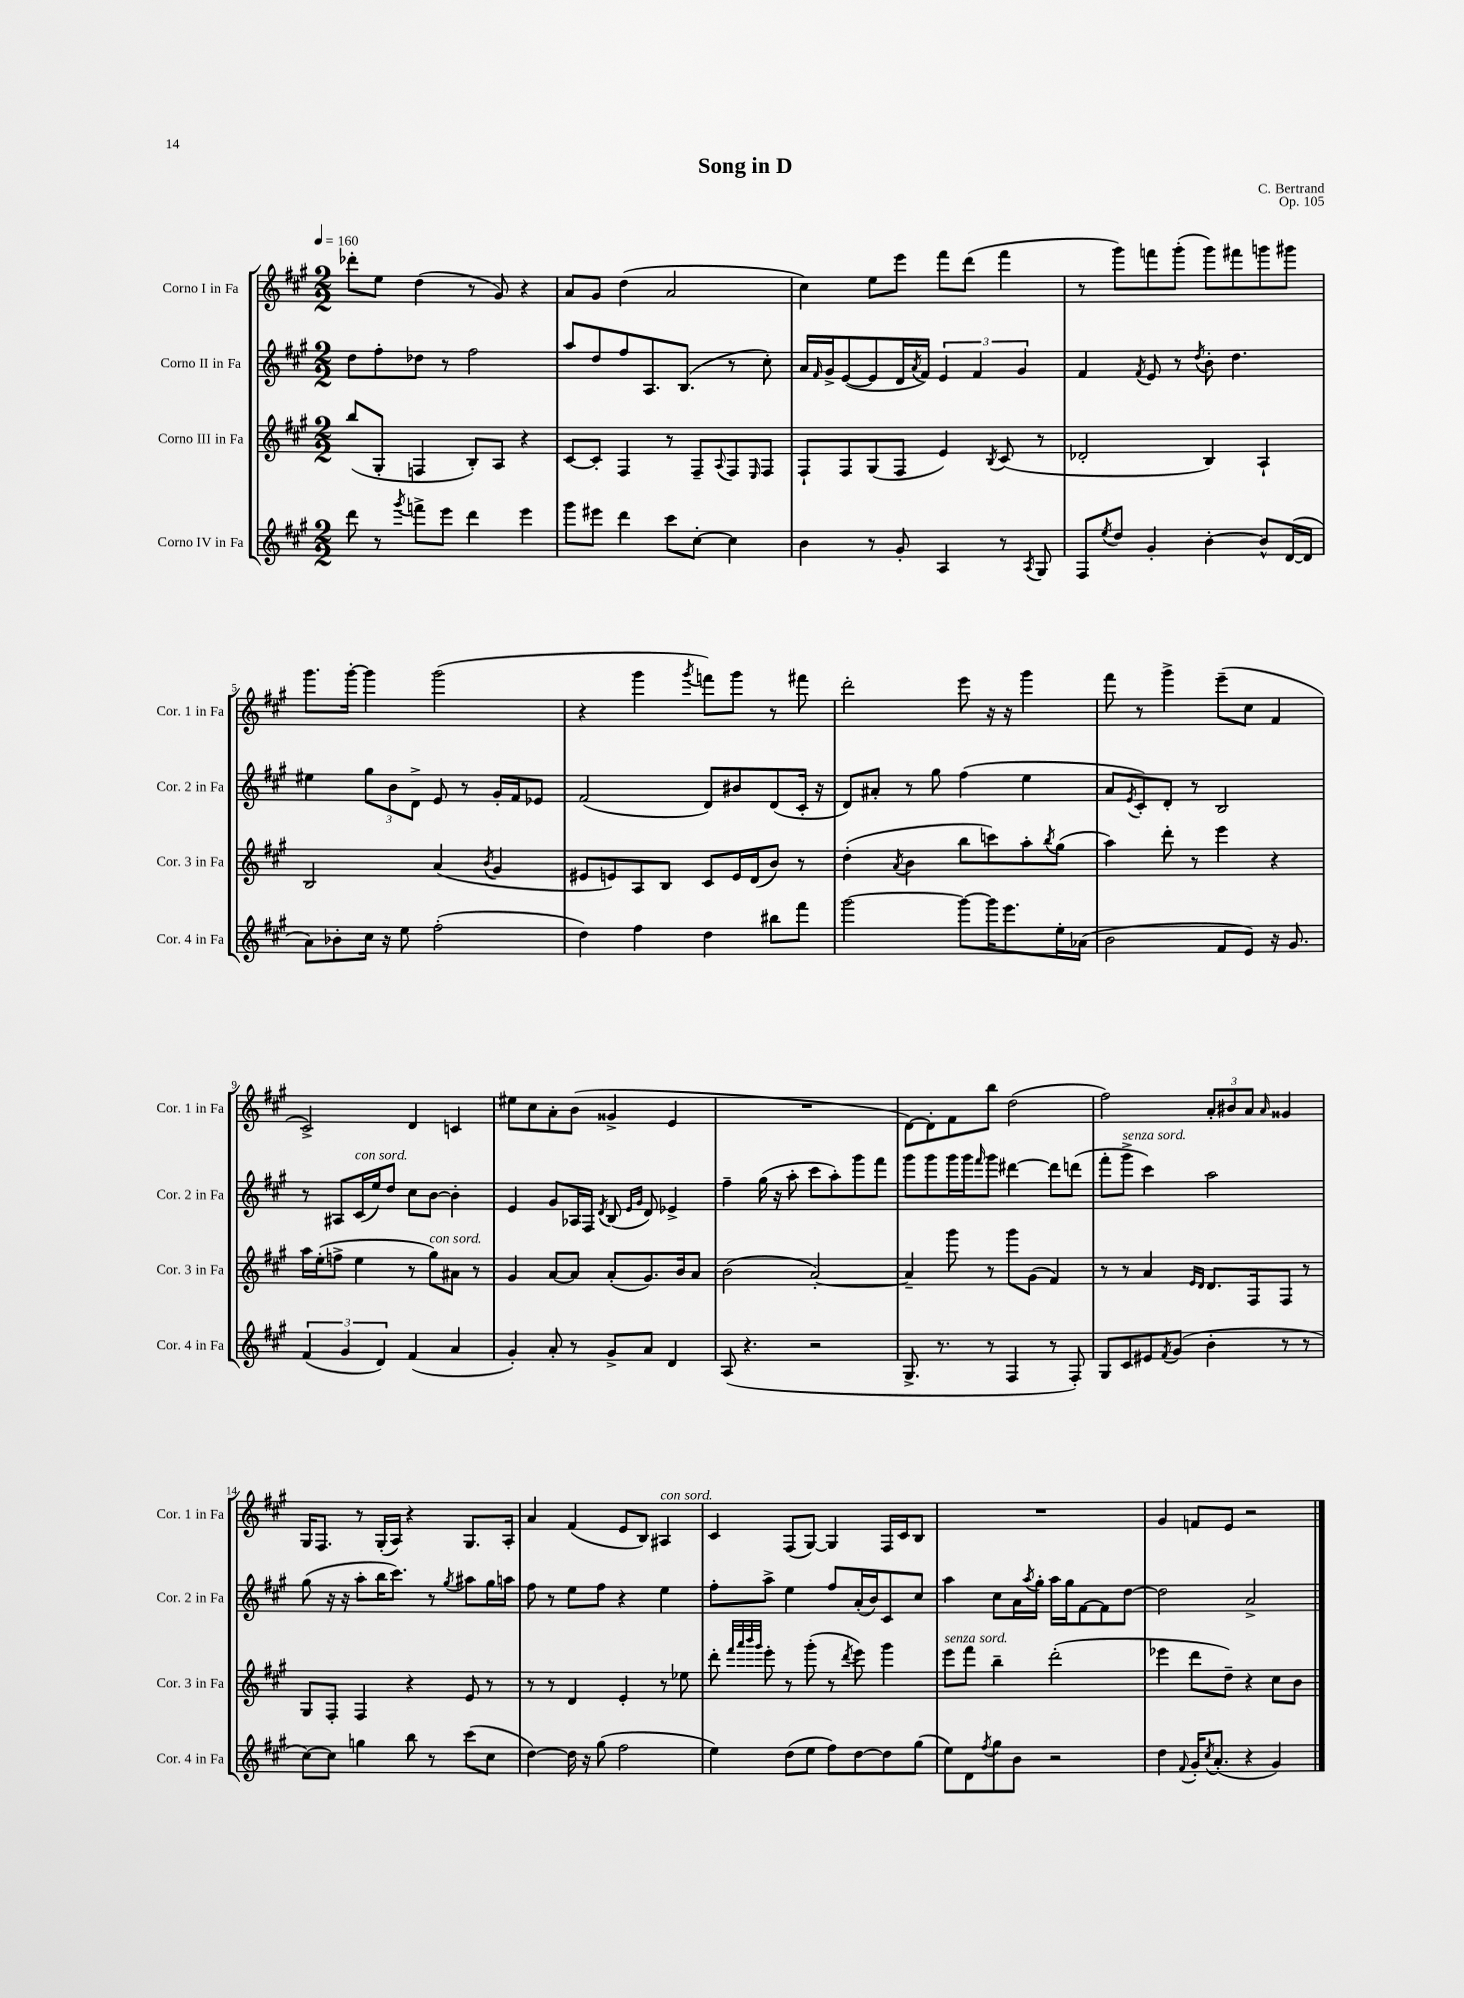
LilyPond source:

\header { title = "Song in D" composer = "C. Bertrand" opus = "Op. 105" }
<<
\new StaffGroup <<
\new Staff = "s0" \with { instrumentName = "Corno I in Fa" shortInstrumentName = "Cor. 1 in Fa" } {
    \clef treble \key a \major \numericTimeSignature \time 2/2 \tempo 4 = 160
    des'''8-. e''8 d''4( r8 gis'8) r4 |
    a'8 gis'8 d''4( a'2 |
    cis''4) e''8 e'''8 fis'''8 d'''8( fis'''4 |
    r8 gis'''8) f'''8 gis'''8-.( gis'''8) fis'''8 g'''8 gis'''8 |
    gis'''8. gis'''16~-. gis'''4 gis'''2( |
    r4 gis'''4 \acciaccatura { gis'''8 } f'''8) gis'''8 r8 fis'''8 |
    d'''2-. e'''8 r16 r16 gis'''4 |
    fis'''8 r8 gis'''4-> e'''8--( cis''8 fis'4 |
    cis'2->) d'4 c'4 |
    eis''8 cis''8 a'8-. b'8( gisis'4-> e'4 |
    R1 |
    d'8~) d'8-. fis'8 b''8 d''2( |
    fis''2) \tuplet 3/2 { a'8-. bis'8 a'8 } \grace { a'16 } gisis'4 |
    gis16 fis8. r8 gis16-.( a16) r4 gis8. a16-. |
    a'4 fis'4( e'8 b8) ais4^\markup { \italic "con sord." } |
    cis'4 fis8( gis8~) gis4 fis16 cis'16 b8 |
    R1 |
    gis'4 f'8 e'8 r2 \bar "|." |
}
\new Staff = "s1" \with { instrumentName = "Corno II in Fa" shortInstrumentName = "Cor. 2 in Fa" } {
    \clef treble \key a \major \numericTimeSignature \time 2/2
    d''8 fis''8-. des''8 r8 fis''2 |
    a''8 d''8 fis''8 a8. b8.( r8 cis''8-.) |
    a'16 \grace { fis'16 } gis'16-> e'8~( e'8 d'16 \acciaccatura { a'8 } fis'16) \tuplet 3/2 { e'4 fis'4 gis'4 } |
    fis'4 \acciaccatura { fis'8 } e'8 r8 \acciaccatura { d''8 } b'8-. d''4. |
    eis''4 \tuplet 3/2 { gis''8 b'8 d'8-> } e'8 r8 gis'16-. fis'16 ees'8 |
    fis'2( d'8) bis'8 d'8( cis'16-. r16 |
    d'8) ais'8-. r8 gis''8 fis''4( e''4 |
    a'8 \acciaccatura { e'8 } cis'8-.) d'8-. r8 b2 |
    r8 ais8 cis'16^\markup { \italic "con sord." }( e''16) d''8 cis''8 b'8~ b'4-. |
    e'4 gis'8 aes16 fis16 \acciaccatura { d'8 } b8( \grace { e'16 gis'16 } d'8) ees'4-> |
    fis''4-- gis''16( r16 a''8-. cis'''8 a''8-.) gis'''8 fis'''8 |
    gis'''8 gis'''8 gis'''16 gis'''16 \grace { fis'''16 } gis'''8 dis'''4~ dis'''8 d'''8( |
    fis'''8-. gis'''8->^\markup { \italic "senza sord." } cis'''4) a''2 |
    gis''8( r16 r16 a''8-. b''16 cis'''8.) r8 \acciaccatura { gis''8 } ais''8 gis''16 a''16 |
    fis''8 r8 e''8 fis''8 r4 e''4 |
    fis''8-. a''8-> e''4 fis''8 a'16-.( b'16) cis'8 cis''8 |
    a''4 cis''8 a'16 \acciaccatura { a''8 } gis''16-. a''16 gis''16 fis'8~ fis'8 d''8~ |
    d''2 a'2-> \bar "|." |
}
\new Staff = "s2" \with { instrumentName = "Corno III in Fa" shortInstrumentName = "Cor. 3 in Fa" } {
    \clef treble \key a \major \numericTimeSignature \time 2/2
    b''8( gis8-. f4 b8-.) a8 r4 |
    cis'8~ cis'8-. fis4 r8 fis8-- \appoggiatura { a8 } fis8 \grace { e16 } fis8 |
    fis8-! fis8 gis8( fis8 e'4) \acciaccatura { b8 } cis'8( r8 |
    des'2-. b4) a4-! |
    b2 a'4( \acciaccatura { b'8 } gis'4 |
    eis'8 e'8) a8 b8 cis'8 e'16 d'16( b'8) r8 |
    d''4-.( \acciaccatura { a'8 } b'4 b''8 c'''8) a''8-. \acciaccatura { b''8 } gis''8( |
    a''4) d'''8-. r8 e'''4 r4 |
    a''16 e''16-.( f''8-> e''4 r8 gis''8^\markup { \italic "con sord." }) ais'8 r8 |
    gis'4 a'8~ a'8 a'8-.( gis'8.) b'16 a'8 |
    b'2( a'2~-.) |
    a'4-- gis'''8 r8 gis'''8 gis'8( fis'4) |
    r8 r8 a'4 \grace { e'16 d'16 } d'8. fis16 fis8 r8 |
    gis8 fis8-. fis4 r4 e'8 r8 |
    r8 r8 d'4 e'4-. r8 ees''8 |
    d'''8-. \grace { fis'''32 a'''32 b'''32 gis'''32 } e'''8-. r8 gis'''8-.( r8 \acciaccatura { d'''8 } e'''8) gis'''4 |
    e'''8^\markup { \italic "senza sord." } fis'''8 b''4-- d'''2-.( |
    ees'''4 d'''8 d''8--) r4 cis''8 b'8 \bar "|." |
}
\new Staff = "s3" \with { instrumentName = "Corno IV in Fa" shortInstrumentName = "Cor. 4 in Fa" } {
    \clef treble \key a \major \numericTimeSignature \time 2/2
    d'''8 r8 \acciaccatura { gis'''8 } f'''8-> e'''8 d'''4 e'''4 |
    gis'''8 eis'''8 d'''4 cis'''8 cis''8~-. cis''4 |
    b'4 r8 gis'8-. a4 r8 \acciaccatura { a8 } gis8 |
    fis8 \acciaccatura { e''8 } d''8 gis'4-. b'4~-. b'8-^ d'16~( d'16 |
    a'8) bes'8-. cis''16 r16 e''8 fis''2-.( |
    d''4) fis''4 d''4 bis''8 fis'''8 |
    gis'''2~ gis'''8~ gis'''16 e'''8. e''16-. aes'16( |
    b'2 fis'8 e'8) r16 gis'8. |
    \tuplet 3/2 { fis'4( gis'4 d'4) } fis'4( a'4 |
    gis'4-.) a'8-. r8 gis'8-> a'8 d'4 |
    a8( r4. r2 |
    gis8.-> r8. r8 fis4 r8 fis8-.) |
    gis8 cis'8 eis'8 \acciaccatura { fis'8 } gis'8( b'4-. r8 r8 |
    cis''8~) cis''8 g''4 b''8 r8 cis'''8( cis''8 |
    d''4~) d''16 r16 gis''8( fis''2 |
    e''4) d''8( e''8 fis''8) d''8~ d''8 gis''8( |
    e''8) d'8 \acciaccatura { fis''8 } gis''8 b'8 r2 |
    d''4 \appoggiatura { fis'8 } gis'16-. \acciaccatura { cis''8 } a'8.-.( r4 gis'4) \bar "|." |
}
>>
>>
